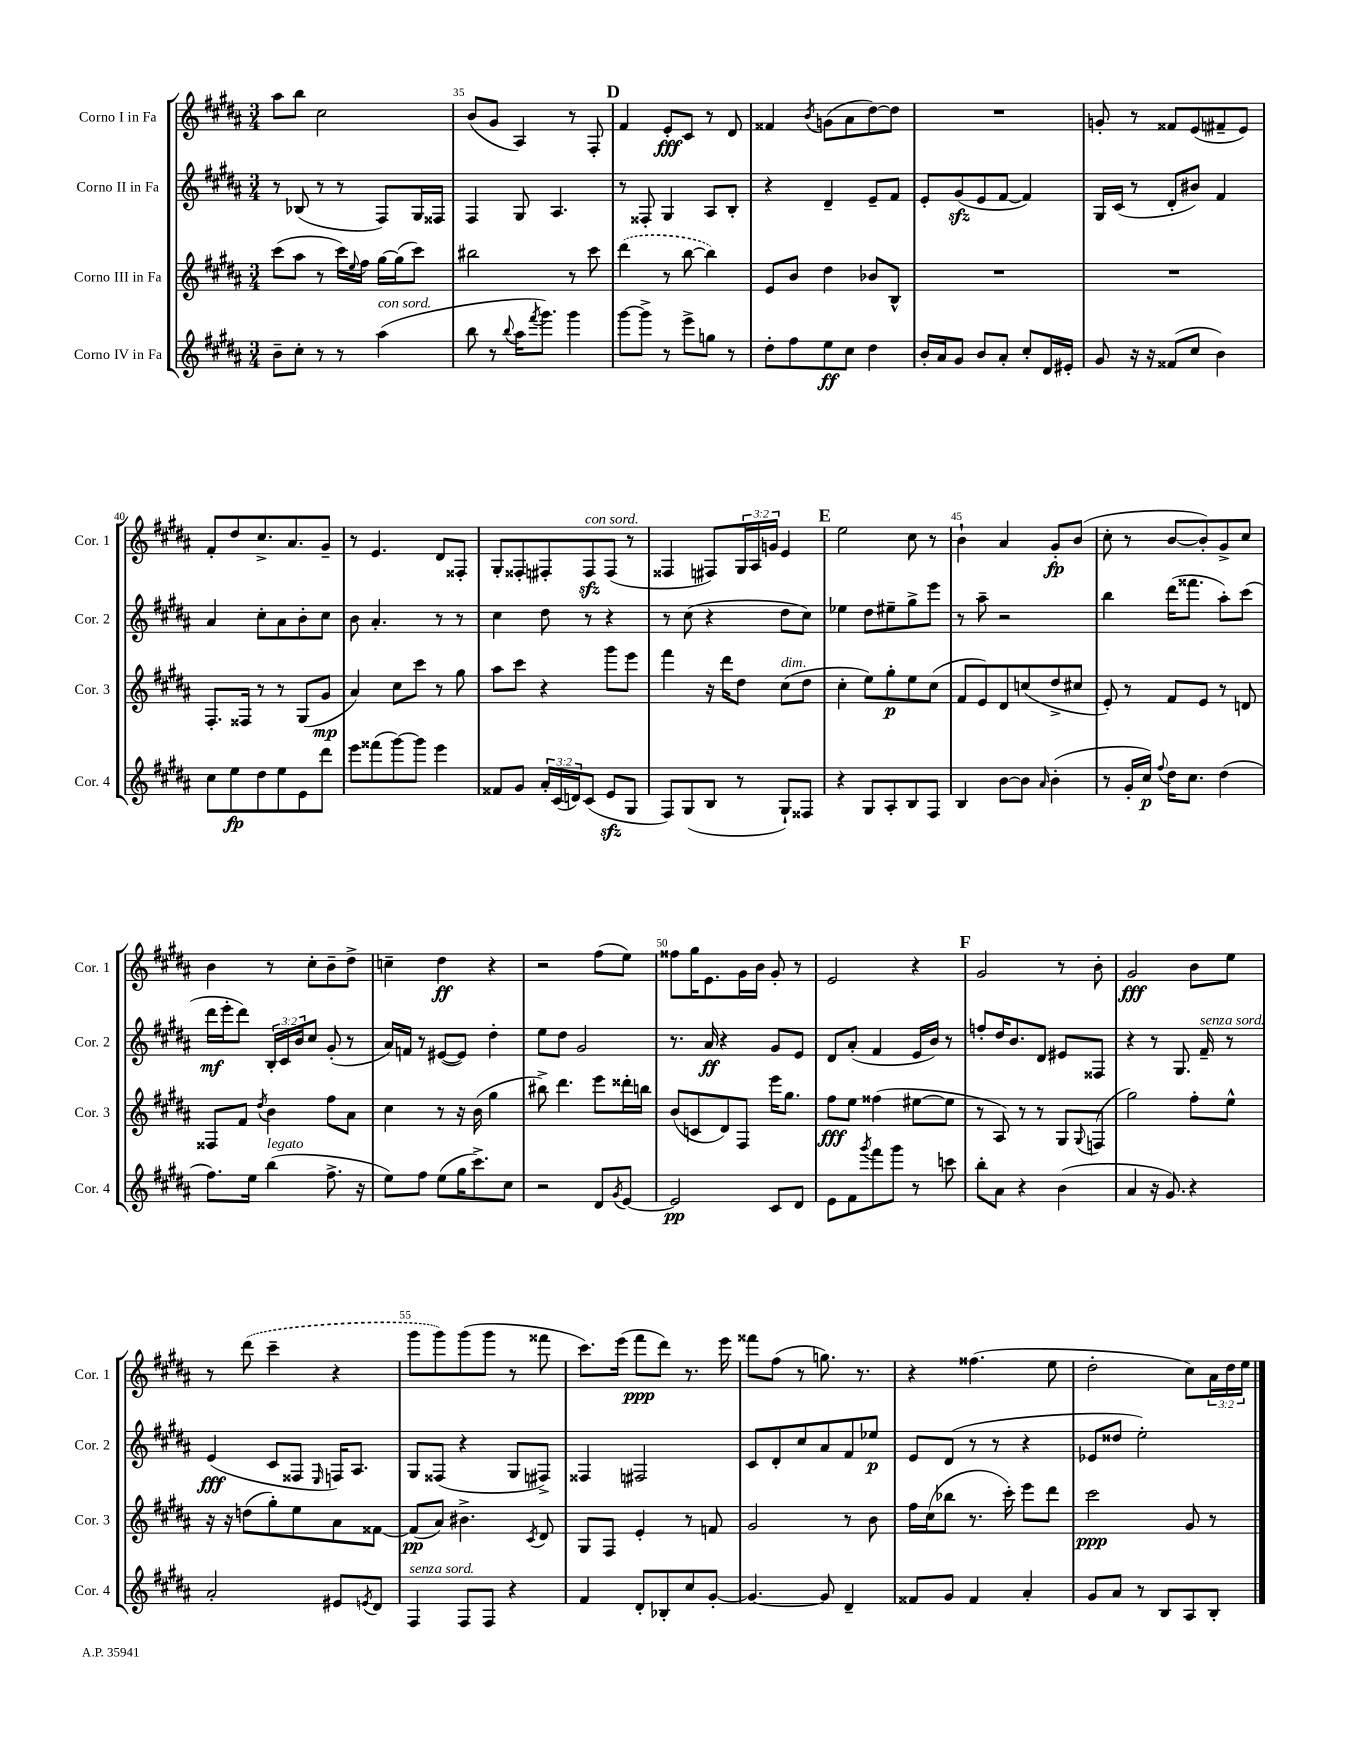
<<
\new StaffGroup <<
\new Staff = "s0" \with { instrumentName = "Corno I in Fa" shortInstrumentName = "Cor. 1" } {
    \clef treble \key b \major \numericTimeSignature \time 3/4 \override Staff.TupletNumber.text = #tuplet-number::calc-fraction-text
    ais''8 b''8 cis''2 |
    b'8( gis'8 ais4) r8 fis8-. |
    \mark \markup { \bold "D" } fis'4 e'8-.\fff cis'8 r8 dis'8 |
    fisis'4 \acciaccatura { b'8 } g'8( ais'8 dis''8~) dis''8 |
    R2. |
    g'8-. r8 fisis'8 e'8( fis'8-- e'8) |
    fis'8-. dis''8 cis''8.-> ais'8. gis'8-- |
    r8 e'4. dis'8 fisis8-. |
    gis8-. fisis8-. fis8-. fis8\sfz^\markup { \italic "con sord." } fis8( r8 |
    fisis4 fis8) \tuplet 3/2 { gis16 ais16 g'16 } e'4 |
    \mark \markup { \bold "E" } e''2 cis''8 r8 |
    b'4-! ais'4 gis'8-.\fp b'8( |
    cis''8-. r8 b'8~ b'8-.) gis'8-> cis''8 |
    b'4 r8 cis''8-. b'8-- dis''8-> |
    c''4-- dis''4\ff r4 |
    r2 fis''8( e''8) |
    fisis''8 gis''16 e'8. gis'16 b'16 gis'8-. r8 |
    e'2 r4 |
    \mark \markup { \bold "F" } gis'2 r8 b'8-. |
    gis'2\fff b'8 e''8 |
    r8 \once \slurDashed dis'''8( cis'''4-- r4 |
    gis'''8 gis'''8) gis'''8( gis'''8 r8 fisis'''8 |
    cis'''8.) e'''16( fis'''8\ppp dis'''8) r8. e'''16 |
    fisis'''8 fis''8( r8 g''8.) r8. |
    r4 fisis''4.( e''8 |
    dis''2-. cis''8) \tuplet 3/2 { ais'16 dis''16 e''16 } \bar "|." |
}
\new Staff = "s1" \with { instrumentName = "Corno II in Fa" shortInstrumentName = "Cor. 2" } {
    \clef treble \key b \major \numericTimeSignature \time 3/4 \override Staff.TupletNumber.text = #tuplet-number::calc-fraction-text
    r8 bes8( r8 r8 fis8) gis16 fisis16 |
    fis4 gis8 ais4. |
    \mark \markup { \bold "D" } r8 fisis8-. gis4 ais8 b8-. |
    r4 dis'4-- e'8-- fis'8 |
    e'8-. gis'8\sfz( e'8 fis'8~ fis'4) |
    gis16 cis'16( r8 dis'8-. bis'8) fis'4 |
    ais'4 cis''8-. ais'8 b'8-. cis''8 |
    b'8 ais'4.-. r8 r8 |
    cis''4 dis''8 r8 r4 |
    r8 cis''8( r4 dis''8 cis''8) |
    \mark \markup { \bold "E" } ees''4 dis''8 eis''8-- gis''8-> e'''8 |
    r8 ais''8-- r2 |
    b''4 dis'''16( fisis'''8. ais''8-.) cis'''8( |
    dis'''16\mf e'''16-. dis'''8) \tuplet 3/2 { b16-. cis'16 b'16 } cis''8 gis'8-.( r8 |
    ais'16) f'16 r8 eis'8~( eis'8) dis''4-. |
    e''8 dis''8 gis'2 |
    r8. ais'16\ff r4 gis'8 e'8 |
    dis'8 ais'8-.( fis'4 e'16 b'16) r8 |
    \mark \markup { \bold "F" } f''8-. dis''16 b'8. dis'8 eis'8 fisis8 |
    r4 r8 gis8. fis'16--^\markup { \italic "senza sord." } r8 |
    e'4\fff( cis'8 fisis8 \grace { e16 } f16) ais8. |
    gis8 fisis8( r4 gis8 fis8->) |
    fisis4 fis2 |
    cis'8 dis'8-. cis''8 ais'8 fis'8 ees''8\p |
    e'8 dis'8( r8 r8 r4 |
    ees'8 disis''8 e''2-.) \bar "|." |
}
\new Staff = "s2" \with { instrumentName = "Corno III in Fa" shortInstrumentName = "Cor. 3" } {
    \clef treble \key b \major \numericTimeSignature \time 3/4
    cis'''8( ais''8 r8 cis'''16) \appoggiatura { e''8 } fis''16 gis''16~ gis''16( cis'''8) |
    bis''2 r8 cis'''8 |
    \mark \markup { \bold "D" } \once \slurDashed dis'''4( r8 b''8~ b''4) |
    e'8 b'8 dis''4 bes'8 b8-^ |
    R2. |
    R2. |
    fis8.-. fisis16 r8 r8 gis8( gis'8\mp |
    ais'4) cis''8 cis'''8 r8 gis''8 |
    ais''8 cis'''8 r4 gis'''8 e'''8 |
    fis'''4 r16 dis'''16 dis''8 cis''8^\markup { \italic "dim." }( dis''8 |
    \mark \markup { \bold "E" } cis''4-. e''8) gis''8-.\p e''8 cis''8( |
    fis'8 e'8) dis'8 c''8( dis''8-> cis''8 |
    e'8-.) r8 fis'8 e'8 r8 d'8 |
    fisis8 fis'8 \acciaccatura { dis''8 } b'4 fis''8 ais'8 |
    cis''4 r8 r16 b'16( gis''4 |
    bis''8->) dis'''4. e'''8 disis'''16-. b''16 |
    b'8( c'8 dis'8) fis8 e'''16 gis''8. |
    fis''8\fff e''8 fisis''4( eis''8~ eis''8 |
    \mark \markup { \bold "F" } r8 ais8) r8 r8 gis8 \appoggiatura { gis8 } f8( |
    gis''2) fis''8-. e''8-^ |
    r16 r16 d''8( gis''8-.) e''8 ais'8 fisis'8~ |
    fisis'8\pp( ais'8) bis'4.-> \acciaccatura { cis'8 } dis'8 |
    gis8 fis8 e'4-. r8 f'8 |
    gis'2 r8 b'8 |
    fis''16 cis''16( bes''8 r8. cis'''16-.) e'''8 dis'''8 |
    cis'''2\ppp gis'8 r8 \bar "|." |
}
\new Staff = "s3" \with { instrumentName = "Corno IV in Fa" shortInstrumentName = "Cor. 4" } {
    \clef treble \key b \major \numericTimeSignature \time 3/4 \override Staff.TupletNumber.text = #tuplet-number::calc-fraction-text
    b'8-- cis''8-. r8 r8 ais''4^\markup { \italic "con sord." }( |
    b''8 r8 \appoggiatura { b''8 } ais''16 \acciaccatura { fis'''8 } gis'''8.) gis'''4 |
    \mark \markup { \bold "D" } gis'''8~ gis'''8-> r8 e'''8-> g''8 r8 |
    dis''8-. fis''8 e''8\ff cis''8 dis''4 |
    b'16-. ais'16 gis'8 b'8 ais'8-. cis''8-. dis'16 eis'16-. |
    gis'8 r16 r16 fisis'8( cis''8 b'4) |
    cis''8 e''8\fp dis''8 e''8 e'8 dis'''8 |
    e'''8 fisis'''8( gis'''8~) gis'''8 e'''4 |
    fisis'8 gis'8 \tuplet 3/2 { ais'16-. cis'16( d'16) } cis'8( e'8\sfz gis8 |
    fis8) gis8( b8 r8 gis8-!) fisis8 |
    \mark \markup { \bold "E" } r4 gis8 ais8-. b8 fis8 |
    b4 b'8~ b'8 \grace { ais'16 } b'4-.( |
    r8 gis'16-. cis''16\p) \appoggiatura { fis''8 } dis''16 cis''8. dis''4( |
    fis''8.) e''16 b''4^\markup { \italic "legato" }( fis''8.-> r16 |
    e''8) fis''8 e''8( gis''16 cis'''8.->) cis''8 |
    r2 dis'8 \acciaccatura { gis'8 } e'8~ |
    e'2\pp cis'8 dis'8 |
    e'8 fis'8 \acciaccatura { gis'''8 } fis'''8 gis'''8 r8 c'''8 |
    \mark \markup { \bold "F" } b''8-. ais'8 r4 b'4( |
    ais'4 r16 gis'8.) r4 |
    ais'2-. eis'8 \acciaccatura { e'8 } dis'8 |
    fis4^\markup { \italic "senza sord." } fis8 fis8 r4 |
    fis'4 dis'8-. bes8-. cis''8 gis'8~-. |
    gis'4.~ gis'8 dis'4-- |
    fisis'8 gis'8 fisis'4 ais'4-. |
    gis'8 ais'8 r8 b8 ais8 b8-. \bar "|." |
}
>>
>>
\layout { \context { \Score currentBarNumber = #34 \override BarNumber.break-visibility = ##(#f #t #t) barNumberVisibility = #(every-nth-bar-number-visible 5) } }
